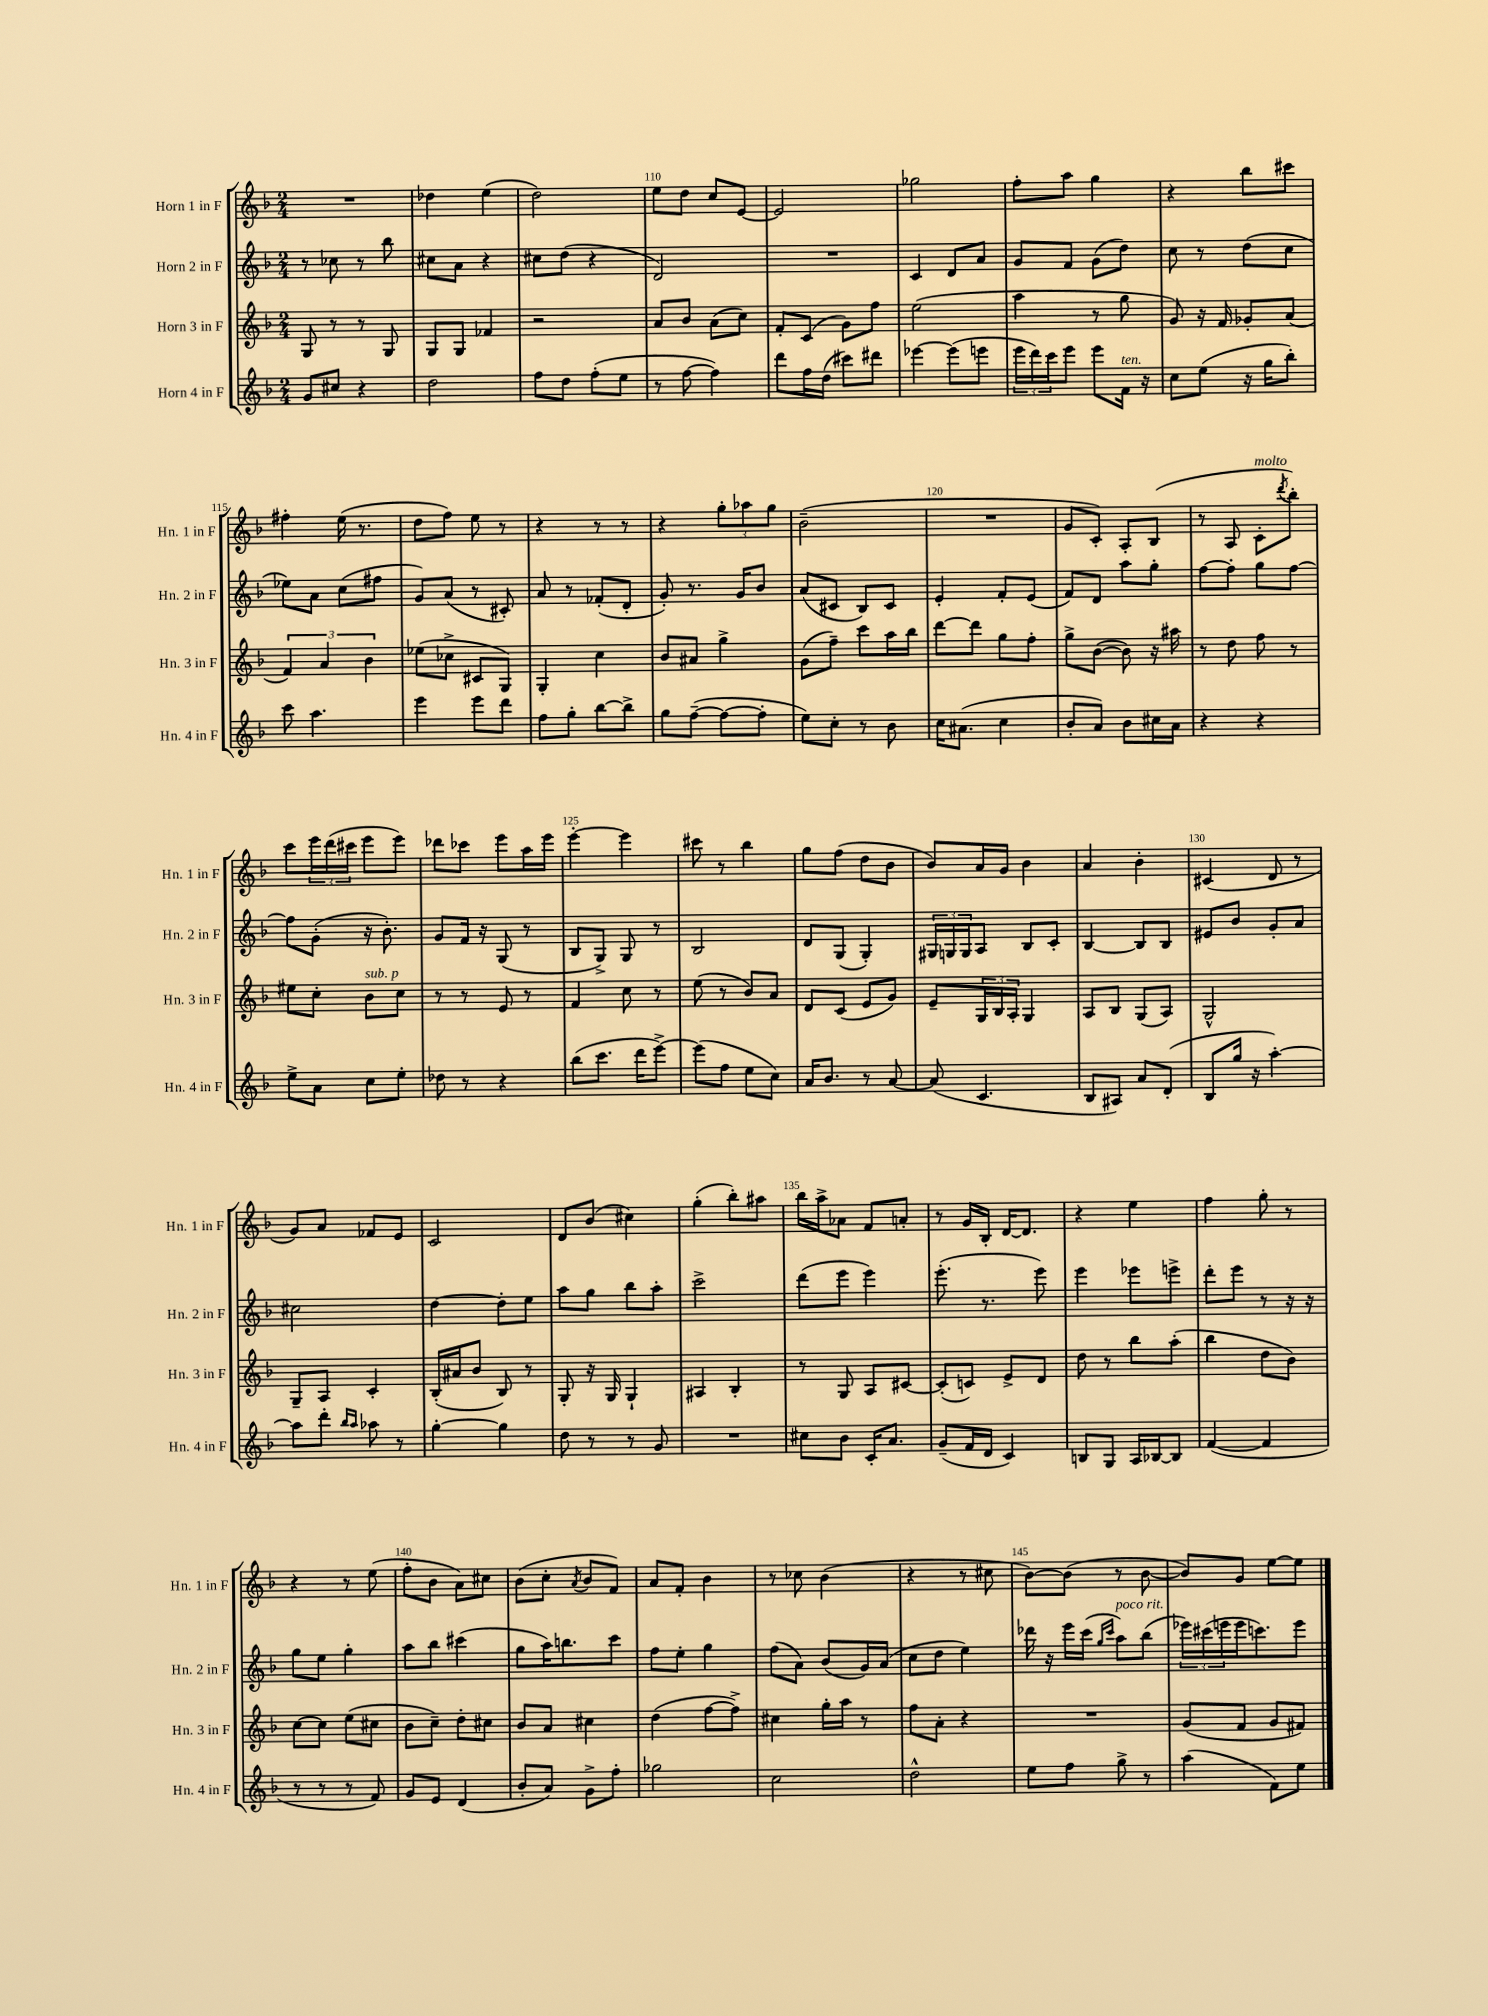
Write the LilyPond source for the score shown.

<<
\new StaffGroup <<
\new Staff = "s0" \with { instrumentName = "Horn 1 in F" shortInstrumentName = "Hn. 1 in F" } {
    \clef treble \key f \major \numericTimeSignature \time 2/4
    R2 |
    des''4 e''4( |
    d''2) |
    e''8 d''8 c''8 e'8~ |
    e'2 |
    ges''2 |
    f''8-. a''8 g''4 |
    r4 bes''8 cis'''8 |
    fis''4-. e''16( r8. |
    d''8 f''8) e''8 r8 |
    r4 r8 r8 |
    r4 \tuplet 3/2 { g''8-. aes''8 g''8 } |
    bes'2--( |
    R2 |
    g'8 c'8-.) a8-. bes8( |
    r8 a8 c'8-.^\markup { \italic "molto" } \acciaccatura { d'''8 } bes''8-.) |
    c'''8 \tuplet 3/2 { e'''16 d'''16( cis'''16 } e'''8 e'''8) |
    des'''8 ces'''8 e'''8 a''16 e'''16 |
    e'''4~-. e'''4 |
    cis'''8 r8 bes''4 |
    g''8 f''8( d''8 bes'8 |
    bes'8) a'16 g'16 bes'4 |
    a'4 bes'4-. |
    cis'4( d'8 r8 |
    g'8) a'8 fes'8 e'8 |
    c'2 |
    d'8 bes'8( cis''4) |
    g''4-.( bes''8-.) ais''8 |
    bes''16 a''16-> aes'8 f'8 a'8-. |
    r8 g'16 bes16-. d'16~ d'8. |
    r4 e''4 |
    f''4 g''8-. r8 |
    r4 r8 e''8( |
    f''8-. bes'8 a'8) cis''8 |
    bes'8( c''8-. \acciaccatura { a'8 } bes'8 f'8) |
    a'8 f'8-. bes'4 |
    r8 ces''8 bes'4( |
    r4 r8 cis''8 |
    bes'8~) bes'8( r8 bes'8~ |
    bes'8) g'8 e''8~ e''8 \bar "|." |
}
\new Staff = "s1" \with { instrumentName = "Horn 2 in F" shortInstrumentName = "Hn. 2 in F" } {
    \clef treble \key f \major \numericTimeSignature \time 2/4
    r8 ces''8 r8 bes''8 |
    cis''8 a'8 r4 |
    cis''8 d''8( r4 |
    d'2) |
    R2 |
    c'4 d'8 a'8 |
    g'8 f'8 g'8( d''8) |
    c''8 r8 d''8( c''8 |
    ees''8) a'8 c''8( fis''8 |
    g'8) a'8( r8 cis'8-.) |
    a'8 r8 fes'8-.( d'8-. |
    g'8-.) r8. g'16 bes'8 |
    a'8( cis'8 bes8) cis'8 |
    e'4-. f'8-. e'8( |
    f'8) d'8 a''8 g''8-. |
    f''8~ f''8-. g''8 f''8~ |
    f''8 g'8-.( r16 bes'8.-.) |
    g'8 f'16 r16 g8( r8 |
    bes8 g8->) g8 r8 |
    bes2 |
    d'8 g8( g4-.) |
    \tuplet 3/2 { gis16 g16 g16 } a8 bes8 c'8-. |
    bes4~ bes8 bes8 |
    eis'8 bes'8 g'8-. a'8 |
    cis''2 |
    d''4~ d''8-. e''8 |
    a''8 g''8 bes''8 a''8-. |
    c'''2-> |
    d'''8( e'''8 e'''4) |
    e'''8.-.( r8. e'''8) |
    e'''4 ees'''8 e'''8-> |
    d'''8-. e'''8 r8 r16 r16 |
    g''8 e''8 g''4-. |
    a''8 bes''8 cis'''4( |
    g''8 a''16) b''8. c'''8 |
    f''8 e''8-. g''4 |
    f''8( a'8) bes'8( g'16) a'16( |
    c''8 d''8 e''4) |
    des'''16 r16 e'''16 c'''16( \grace { g''16 c'''16 } a''8^\markup { \italic "poco rit." }) bes''8( |
    \tuplet 3/2 { ees'''16) cis'''16( e'''16 } e'''16 c'''8.) e'''8 \bar "|." |
}
\new Staff = "s2" \with { instrumentName = "Horn 3 in F" shortInstrumentName = "Hn. 3 in F" } {
    \clef treble \key f \major \numericTimeSignature \time 2/4
    g8 r8 r8 g8 |
    g8 g8 fes'4 |
    r2 |
    a'8 bes'8 a'8( c''8) |
    f'8-. c'8( g'8) f''8 |
    e''2( |
    a''4 r8 g''8 |
    g'8) r16 f'16 ges'8-. a'8( |
    \tuplet 3/2 { f'4) a'4 bes'4 } |
    ees''8( ces''8-> cis'8 g8) |
    g4-. c''4 |
    bes'8 ais'8 g''4-> |
    g'8( f''8--) c'''8 a''16 bes''16 |
    d'''8~ d'''8 g''8 f''8-. |
    g''8-> bes'8~( bes'8) r16 ais''16 |
    r8 d''8 f''8 r8 |
    eis''8 c''8-. bes'8^\markup { \italic "sub. p" } c''8 |
    r8 r8 e'8 r8 |
    f'4 c''8 r8 |
    e''8( r8 bes'8) a'8 |
    d'8 c'8( e'8 g'8) |
    e'8-- \tuplet 3/2 { g16 bes16 a16-. } g4 |
    a8 bes8 g8( a8) |
    g2-^ |
    g8-- a8 c'4-. |
    bes16-.( ais'16 bes'8 bes8) r8 |
    g8-. r16 g16 g4-! |
    ais4 bes4-. |
    r8 g8 a8 cis'8~ |
    cis'8-.( c'8) e'8-> d'8 |
    d''8 r8 bes''8 a''8-.( |
    bes''4 d''8 bes'8) |
    c''8~ c''8 e''8( cis''8 |
    bes'8 c''8--) d''8-. cis''8 |
    bes'8 a'8 cis''4 |
    d''4( f''8~ f''8->) |
    cis''4 g''16-. a''16 r8 |
    f''8 a'8-. r4 |
    R2 |
    g'8( f'8 g'8 fis'8) \bar "|." |
}
\new Staff = "s3" \with { instrumentName = "Horn 4 in F" shortInstrumentName = "Hn. 4 in F" } {
    \clef treble \key f \major \numericTimeSignature \time 2/4
    g'8 cis''8 r4 |
    d''2 |
    f''8 d''8 f''8-.( e''8 |
    r8 f''8~ f''4) |
    d'''8 f''16 d''16( cis'''8) dis'''8 |
    ees'''4~ ees'''8( e'''8 |
    \tuplet 3/2 { e'''16 d'''16) c'''16 } e'''8 e'''8 f'16^\markup { \italic "ten." } r16 |
    c''8 e''8( r16 g''16 bes''8-.) |
    c'''8 a''4. |
    e'''4 e'''8 d'''8 |
    f''8 g''8-. bes''8~ bes''8-> |
    g''8 f''8~--( f''8~ f''8-. |
    e''8) c''8-. r8 bes'8 |
    c''16 ais'8.( c''4 |
    bes'8-. a'8) bes'8 cis''16 a'16 |
    r4 r4 |
    e''8-> a'8 c''8 e''8-. |
    des''8 r8 r4 |
    bes''8( c'''8. d'''16 e'''8~->) |
    e'''8( f''8 e''8 c''8) |
    a'16 bes'8. r8 a'8~ |
    a'8( c'4. |
    bes8 ais8) a'8 d'8-.( |
    bes8 g''16 r16 a''4~-.) |
    a''8 d'''8-. \grace { bes''16 a''16 } aes''8 r8 |
    g''4~-. g''4 |
    d''8 r8 r8 g'8 |
    R2 |
    cis''8 bes'8 c'16-. a'8. |
    g'8--( f'16 d'16 c'4) |
    b8 g8 a16 bes16~ bes8 |
    f'4~( f'4 |
    r8 r8 r8 f'8) |
    g'8 e'8 d'4( |
    bes'8-. a'8) g'8-> f''8-. |
    ges''2 |
    c''2 |
    d''2-^ |
    e''8 f''8 g''8-> r8 |
    a''4( f'8) e''8 \bar "|." |
}
>>
>>
\layout { \context { \Score currentBarNumber = #107 \override BarNumber.break-visibility = ##(#f #t #t) barNumberVisibility = #(every-nth-bar-number-visible 5) } }
